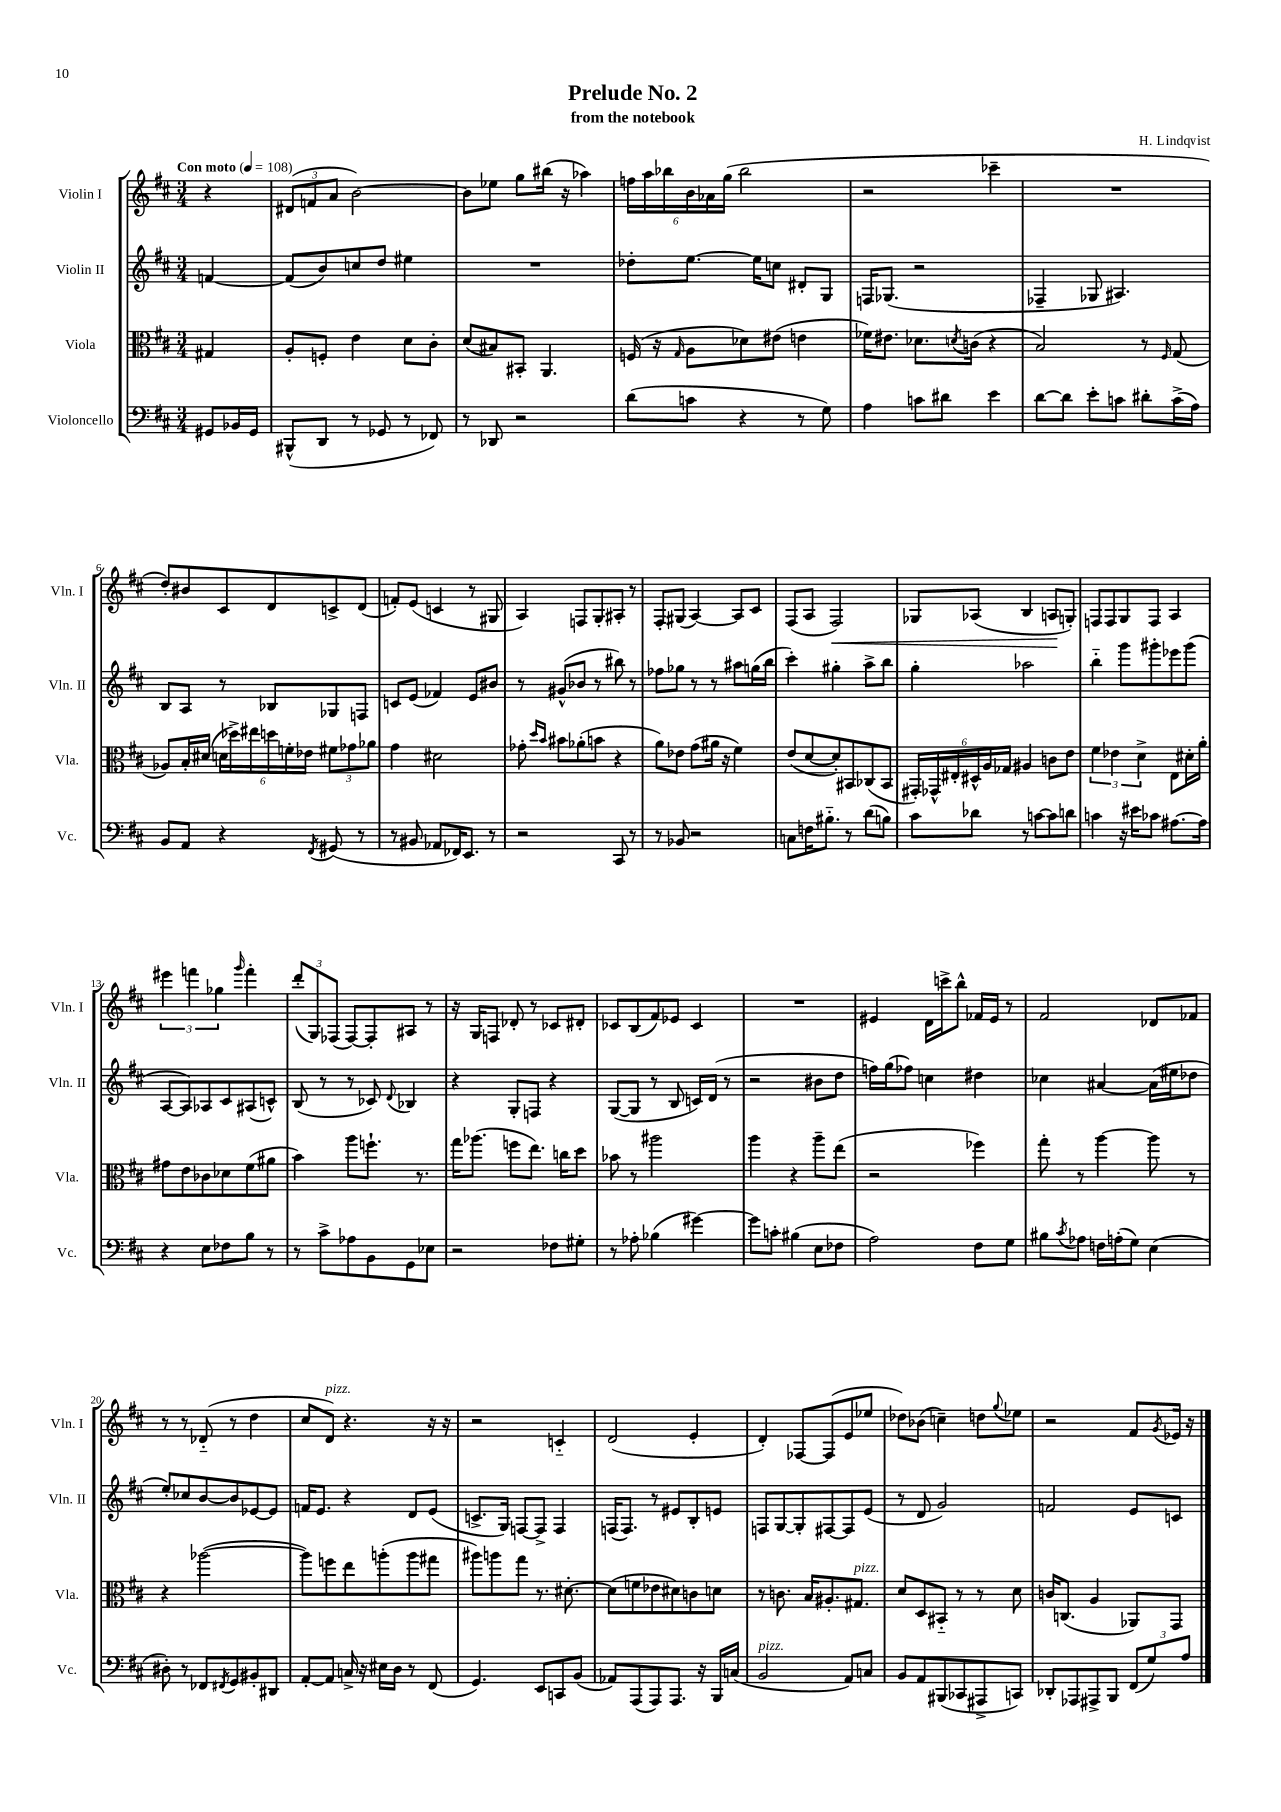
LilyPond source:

\header { title = "Prelude No. 2" composer = "H. Lindqvist" subtitle = "from the notebook" }
<<
\new StaffGroup <<
\new Staff = "s0" \with { instrumentName = "Violin I" shortInstrumentName = "Vln. I" } {
    \clef treble \key d \major \numericTimeSignature \time 3/4 \partial 4 \tempo "Con moto" 4 = 108
    r4 |
    \tuplet 3/2 { dis'8( f'8 a'8 } b'2~) |
    b'8 ees''8 g''8 bis''16( r16 aes''4) |
    \tuplet 6/4 { f''16 a''16 bes''16 b'16 aes'16 g''16( } bes''2 |
    r2 ces'''4-- |
    R2. |
    d''8-.) bis'8 cis'8 d'8 c'8-> d'8( |
    f'8-.) e'8( c'4 r8 gis8 |
    a4) f8 g8-. ais8-. r8 |
    fis8-. gis8( a4~) a8 cis'8 |
    fis8( a8 fis2\<) |
    ges8 aes8( b4 a8\! g8-.) |
    f8 f8 g8 f8 a4 |
    \tuplet 3/2 { eis'''4 f'''4 ges''4 } \grace { g'''16 } f'''4-. |
    \tuplet 3/2 { d'''8-.( g8) fes8( } fes8~) fes8-. ais8 r8 |
    r16 g16 f8 des'8-. r8 ces'8 dis'8-. |
    ces'8 b8( fis'8) ees'8 ces'4 |
    R2. |
    eis'4 d'16 c'''16-> b''8-^ fes'16 eis'16 r8 |
    fis'2 des'8 fes'8 |
    r8 r8 des'8-_( r8 d''4 |
    cis''8 d'8^\markup { \italic "pizz." }) r4. r16 r16 |
    r2 c'4-_ |
    d'2( e'4-. |
    d'4-.) fes8~ fes8( e'8 ees''8 |
    des''8) bes'8( c''4--) d''8 \appoggiatura { g''8 } ees''8 |
    r2 fis'8 \acciaccatura { g'8 } ees'16 r16 \bar "|." |
}
\new Staff = "s1" \with { instrumentName = "Violin II" shortInstrumentName = "Vln. II" } {
    \clef treble \key d \major \numericTimeSignature \time 3/4 \partial 4
    f'4~ |
    f'8( b'8) c''8 d''8 eis''4 |
    R2. |
    des''8-. e''8.~ e''16 c''8 dis'8-. g8 |
    f16 ges8.( r2 |
    fes4-- ges8 ais4.) |
    b8 a8 r8 bes8 ges8 f8 |
    c'8 e'8( fes'4) e'8 bis'8 |
    r8 gis'8-^( bes'8 r8 bis''8) r8 |
    fes''8 ges''8 r8 r8 ais''8 g''16( b''16 |
    cis'''4-.) gis''4-. a''8-> b''8 |
    g''4-. aes''2 |
    b''4-_ g'''8 gis'''8-. ees'''8 gis'''8( |
    a8~ a8) aes8 cis'8 ais8( c'8-^) |
    b8( r8 r8 ces'8) \appoggiatura { d'8 } bes4 |
    r4 g8-. f8 r4 |
    g8~( g8 r8 b8 c'16) d'16( r8 |
    r2 bis'8 d''8 |
    f''16) g''16( fes''8) c''4 dis''4 |
    ces''4 ais'4~ ais'16( eis''16 des''8 |
    e''8-.) ces''8 b'8~ b'8 ees'8~ ees'8 |
    f'16 e'8. r4 d'8 e'8( |
    c'8.-> g16) f8~ f8-> f4 |
    f16( f8.) r8 eis'8 b8-. e'8 |
    f8 g8~ g8-. fis8~ fis8 e'8( |
    r8 d'8 g'2) |
    f'2 e'8 c'8 \bar "|." |
}
\new Staff = "s2" \with { instrumentName = "Viola" shortInstrumentName = "Vla." } {
    \clef alto \key d \major \numericTimeSignature \time 3/4 \partial 4
    gis4 |
    a8-. f8-. e'4 d'8 cis'8-. |
    d'8( bis8) bis,8-. a,4. |
    f16( r16 \grace { g16 } a8 des'8) eis'8( e'4 |
    fes'16) eis'8. des'8. \acciaccatura { d'8 } c'16( r4 |
    b2) r8 \grace { fis16 } g8( |
    aes8) b16-. dis'16( \tuplet 6/4 { d'16 des''16->) eis''16 d''16 f'16-. ees'16 } \tuplet 3/2 { fis'8 ges'8 aes'8 } |
    g'4 dis'2 |
    ges'8-. \grace { d''16 b'16 } bis'8 aes'8-.( b'8 r4 |
    a'8) ees'8 g'8( ais'16 r16 fis'4) |
    e'8( d'8~ d'8-.) bis,8 ces8( bis,8 |
    \tuplet 6/4 { gis,16-.) ges,16-^ eis16-. dis16-^ a16 ges16 } ais4 c'8 e'8 |
    \tuplet 3/2 { fis'4 ees'4 d'4-> } e8 dis'16-. a'16-. |
    gis'8 e'8 ces'8 des'8 fis'8( ais'8 |
    b'4) a''8 f''8.-! r8. |
    g''16 aes''8.( f''8 e''8.) c''16 d''8 |
    bes'8 r8 ais''2 |
    a''4 r4 a''8-- e''8( |
    r2 fes''4) |
    g''8-. r8 a''4~ a''8 r8 |
    r4 aes''2~( |
    aes''8) f''8 e''8 a''8-.( a''8 gis''8 |
    ais''8) a''8 g''8 r8. dis'8.~-. |
    dis'8( f'8 ees'8 dis'8) c'8 d'8 |
    r8 c'8. b16 ais8.-. gis8.^\markup { \italic "pizz." } |
    d'8 d8 bis,8-_ r8 r8 d'8 |
    c'16 c8.( a4 aes,8) g,8 \bar "|." |
}
\new Staff = "s3" \with { instrumentName = "Violoncello" shortInstrumentName = "Vc." } {
    \clef bass \key d \major \numericTimeSignature \time 3/4 \partial 4
    gis,8 bes,16 gis,16 |
    bis,,8-^( d,8 r8 ges,8 r8 fes,8) |
    r8 des,8 r2 |
    d'8( c'8 r4 r8 g8) |
    a4 c'8 dis'8 e'4 |
    d'8~ d'8 e'8-. c'8 dis'8-. c'16->( a16) |
    b,8 a,8 r4 \acciaccatura { fis,8 } gis,8( r8 |
    r8 bis,8 aes,8 fes,16) e,8. r8 |
    r2 cis,8 r8 |
    r8 bes,8 r2 |
    c8 f16 bis8.-_ r8 d'8( b8) |
    cis'8 des'8 r8 c'8~ c'8 d'8 |
    c'4 r16 eis'16 ces'8 ais8.~ ais16 |
    r4 e8 fes8 b8 r8 |
    r8 cis'8-> aes8 b,8 g,8 ees8 |
    r2 fes8 gis8-. |
    r8 aes8-. bes4( gis'4~) |
    gis'8 c'8-. bis4( e8 fes8 |
    a2) fis8 g8 |
    bis8 \acciaccatura { cis'8 } aes8 f16 a16-.( g8) e4( |
    dis8-.) r8 fes,8 \acciaccatura { fis,8 } g,8 bis,8-. dis,8 |
    a,8~-. a,8 c16-> r16 eis16 d16 r8 fis,8( |
    g,4.) e,8 c,8 b,8( |
    aes,8) a,,8( a,,8) a,,8. r16 b,,16 c16( |
    b,2^\markup { \italic "pizz." } a,8) c8 |
    b,8 a,8 bis,,8( ces,8 ais,,8-> c,8) |
    des,8-. aes,,8 ais,,8-> b,,8 \tuplet 3/2 { fis,8( g8) a8 } \bar "|." |
}
>>
>>
